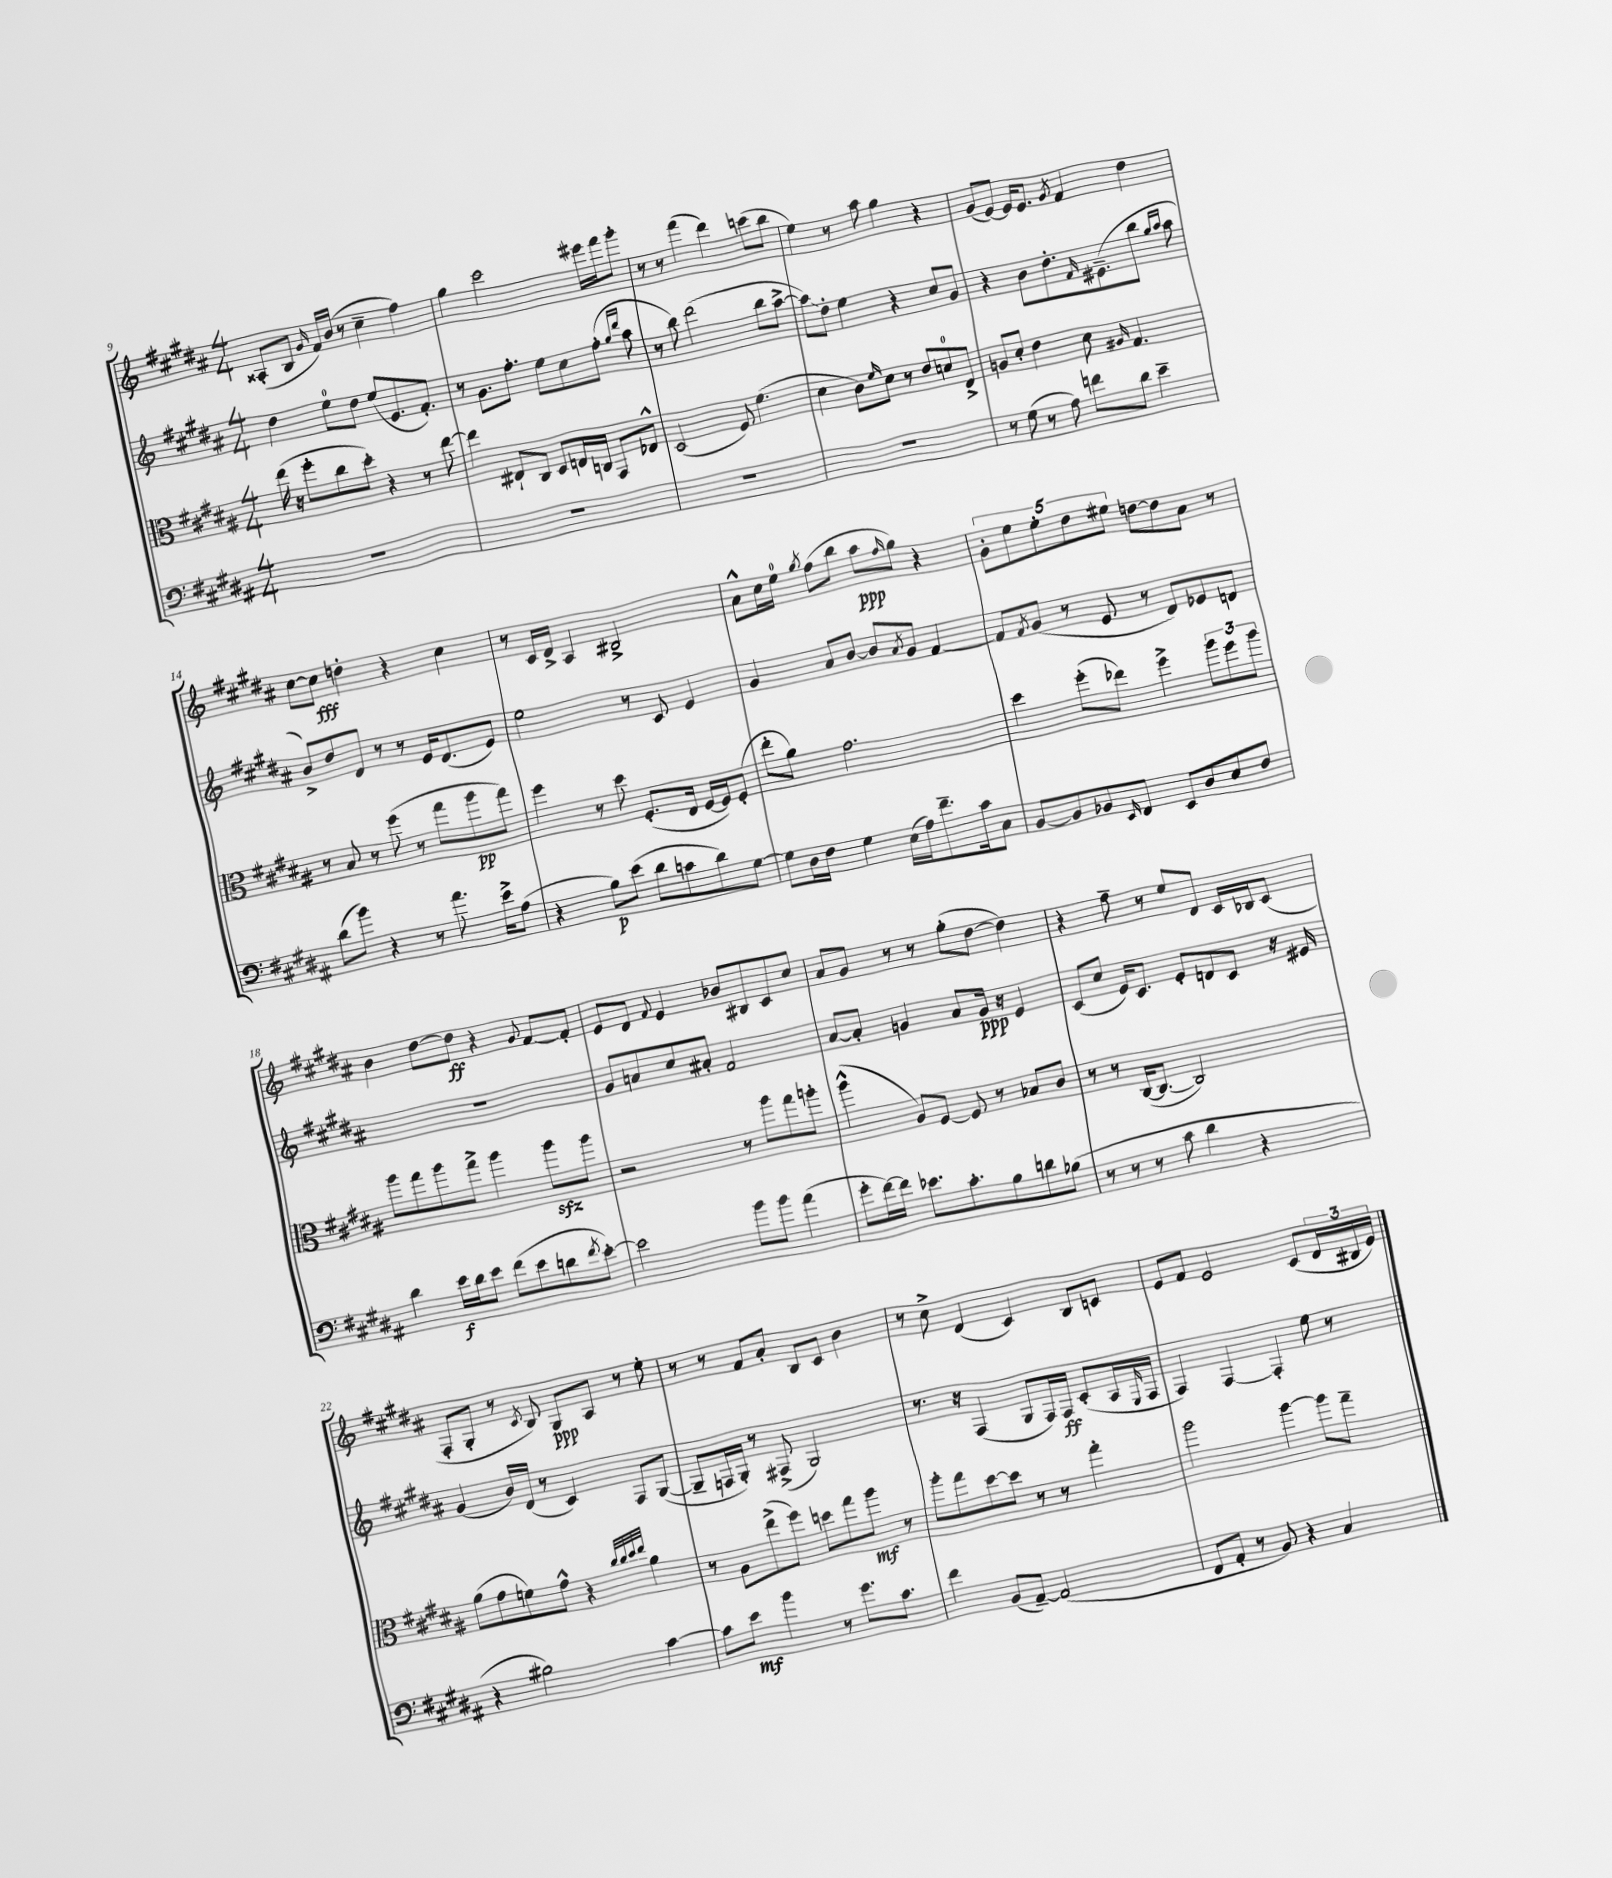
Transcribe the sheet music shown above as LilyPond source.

<<
\new StaffGroup <<
\new Staff = "s0" {
    \clef treble \key b \major \numericTimeSignature \time 4/4
    aisis8-.( b8 \grace { gis'16 } fis'16) b'16( r8 cis''4-- fis''4) |
    gis''4 cis'''2 eis'''16 fis'''16 gis'''8-. |
    r8 r8 fis'''4( dis'''4) c'''8( b''8 |
    e''4) r8 ais''8 gis''4 r4 |
    gis'8( e'8~) e'16 e'8. \acciaccatura { gis'8 } fis'4 dis''4 |
    cis''8~ cis''8\fff d''4-. r4 cis''4 |
    r8 cis'16 dis'16-> ais4 bis2-> |
    ais'8-^ cis''16 e''16-0 \acciaccatura { gis''8 } fis''8( b''8 ais''8\ppp \grace { fis''16 } gis''8) r4 |
    \tuplet 5/4 { gis'8-. e''8 e''8-. dis''8 eis''8 } d''8~ d''8 ais'8 r8 |
    b'4 dis''8~ dis''8\ff r4 \appoggiatura { gis'8 } fis'8~ fis'8-. |
    e'8 dis'8 \appoggiatura { fis'8 } e'4 bes'8 bis8 cis'8 cis''8 |
    ais'8 gis'8 r8 r8 gis''8-.( dis''8~ dis''4) |
    r4 fis''8-- r8 e''8 dis'8 cis'16 bes16 cis'8( |
    fis8-. gis8-. r8 \acciaccatura { cis'8 } b8) gis8\ppp ais8 r8 e''8-. |
    r8 r8 fis'8 ais'8-. b8 cis'8 b'4 |
    r8 cis''8-> dis'4( cis'4) b8 c'8 |
    e'8 fis'8 e'2 cis'8( \tuplet 3/2 { dis'16 bis16 e'16) } \bar "|." |
}
\new Staff = "s1" {
    \clef treble \key b \major \numericTimeSignature \time 4/4
    dis''4 e''8-0 dis''8 e''8( e'8. fis'8.-.) |
    r8 gis'8. fis''8.-. e''8 cis''8 fis''8-.( \grace { gis''16 dis'''16 } ais''8 |
    r8 b''8) dis'''2( b''8 ais''8~-> |
    ais''8\glissando) dis''8-. e''4 r4 cis''8 gis'8 |
    r4 b'8 dis''8.-. \grace { fis'16 } eis'8.--( b''8 \grace { gis''16 ais''16 } ais''8 |
    b'8->) dis''8 dis'8 r8 r8 e'16 dis'8.( e'8) |
    e''2 r8 cis'8 e'4 |
    gis'4 ais'8 b'8~ b'8 \acciaccatura { ais'8 } gis'8 fis'4~ |
    fis'8 \acciaccatura { fis'8 } gis'8( r8 e'8 r8 dis'8) ees'8 d'8 |
    R1 |
    gis'8 a'8 cis''8 ais'8-. fis'2 |
    ais'8~ ais'8-. g'4 ais'8 g'16\ppp r16 e'4 |
    cis'8( cis''8 e'16) cis'8. e'8-. d'8 cis'8 r16 eis'16 |
    gis'4( b'16) dis'16( r8 cis'4) fis8 gis8~( |
    gis8-- f16 gis16-.) r8 fis8->( gis2) |
    r8. r16 fis4( gis8 fis16) fis16\ff cis'8-.( ais16 \grace { e16 } fis16 |
    fis4) fis4~ fis4-. e''8 r8 \bar "|." |
}
\new Staff = "s2" {
    \clef alto \key b \major \numericTimeSignature \time 4/4
    e''16( r16 fis''8-. cis''8 dis''8-.) r4 r8 e''8~ |
    e''4 eis8-! cis8 dis8 e16 c16 gis,8 ees8-^ |
    dis2( fis8) fis'4.( |
    dis'4 cis'8) \grace { fis'16 } dis'8 r8 e'8 d'8-0 e8-> |
    a8 dis'8-. e'4 dis'8 \grace { ais16 } gis4. |
    r8 b8 r8 fis''8( r8 gis''8 ais''8\pp gis''8) |
    fis''4 r8 dis''8 fis8.-.( e16 fis16~ fis16) fis8-.( |
    e''8-. ais'8) gis'2. |
    dis''4 fis''8-.( ees''8) fis''4-> \tuplet 3/2 { ais''8 fis''8 ais''8 } |
    ais''8 gis''8 ais''8 gis''8-> ais''4 ais''8\sfz ais''8 |
    r2 r8 ais''8 gis''8 a''8-. |
    ais''4-^( ais8) fis8~ fis8 r8 bes8 cis'8 |
    r8 r8 cis16~( cis8.~ cis2) |
    ais'8( gis'8 f'8) gis'8-^ r4 \grace { cis''32 cis''32 dis''32 e''32 } ais'4 |
    r8 ais8 e''8->( fis''8) d''8 gis''8 ais''8\mf r8 |
    ais''8-. gis''8 dis''8~ dis''8 r8 r8 gis''4-. |
    ais''2 ais''4~ ais''8 gis''8-- \bar "|." |
}
\new Staff = "s3" {
    \clef bass \key b \major \numericTimeSignature \time 4/4
    R1 |
    R1 |
    R1 |
    R1 |
    r8 gis8( r8 ais8) f'8 dis'8 e'4-- |
    dis'8( b'8) r4 r8 ais'8. e'16-> ais8( |
    r4 b8\p) e'8( dis'8 c'8 dis'8) gis8~ |
    gis8 dis16 fis16 gis4 e16( ais16) fis'8.-- cis'16 cis8 |
    b,8~ b,8 bes,8 \grace { e,16 } fis,8 e,8 dis8 e8 fis8 |
    dis'4 e'16\f dis'16 e'8 fis'8( e'8 d'8 \acciaccatura { fis'8 } e'8~-.) |
    e'2 b'8 b'8 ais'4( |
    gis'8-. fis'16~) fis'16 ees'8. cis'8.-. b8 d'8 bes8( |
    r8 r8 r8 cis'8 dis'4 r4 |
    r4 bis2) cis'4~ |
    cis'8 e'8\mf b'4 r8 gis'8. cis'8. |
    fis'4 b,8( ais,8~--) ais,2( |
    fis,8 ais,8-. r8 b,8) r4 cis4 \bar "|." |
}
>>
>>
\layout { \context { \Score currentBarNumber = #9 } }
